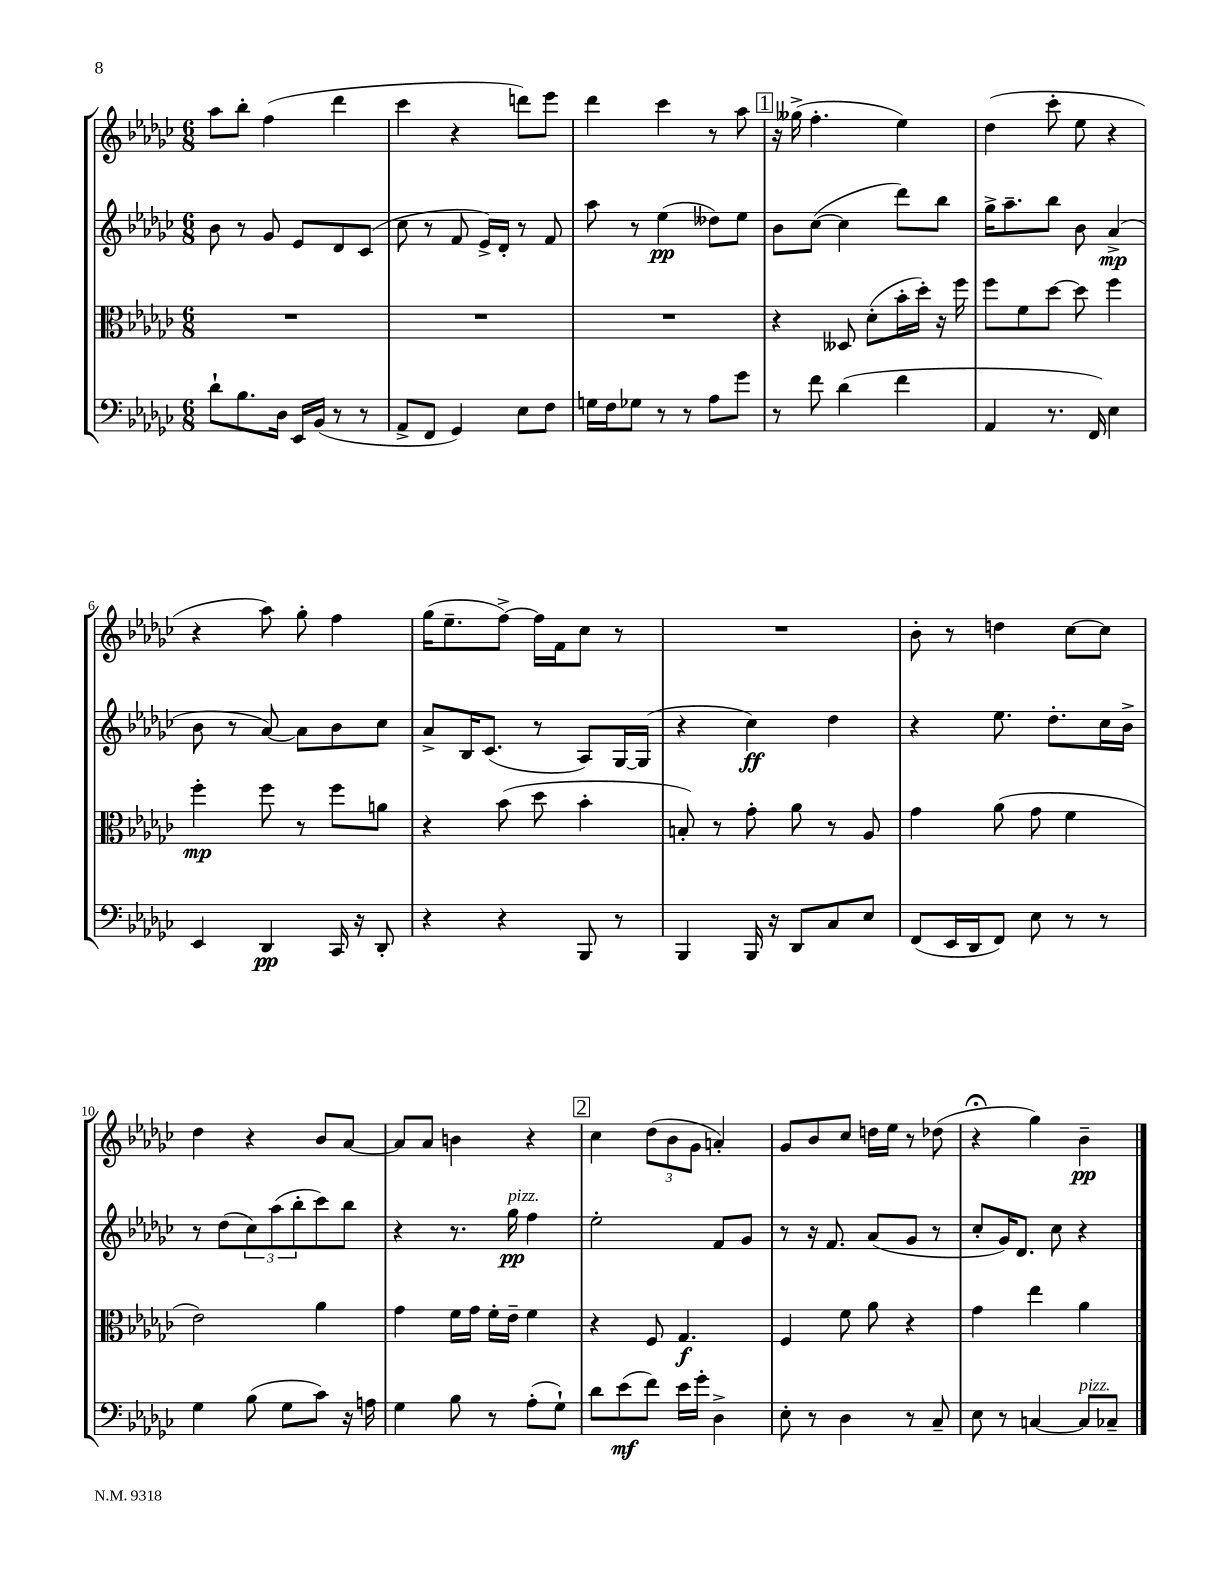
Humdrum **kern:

**kern	**kern	**kern	**kern
*staff4	*staff3	*staff2	*staff1
*clefF4	*clefC3	*clefG2	*clefG2
*k[b-e-a-d-g-c-]	*k[b-e-a-d-g-c-]	*k[b-e-a-d-g-c-]	*k[b-e-a-d-g-c-]
*M6/8	*M6/8	*M6/8	*M6/8
8d-`\L	2.r	8b-\	8aa-\L
8.B-\	.	8r	8bb-'\J
.	.	8g-/	(4ff\
16D-\Jk	.	.	.
16EE-/LL	.	8e-/L	.
(16BB-/JJ	.	.	.
8r	.	8d-/	4ddd-\
8r	.	(8c-/J	.
=	=	=	=
8AA-^/L	2.r	8cc-\	4ccc-\
8FF/J	.	8r	.
4GG-/)	.	8f/	4r
.	.	16e-^/LL)	.
.	.	16d-'/JJ	.
8E-\L	.	8r	8ddd\L)
8F\J	.	8f/	8eee-\J
=	=	=	=
16G\LL	2.r	8aa-\	4ddd-\
16F\J	.	.	.
8G-\J	.	8r	.
8r	.	(4ee-\	4ccc-\
8r	.	.	.
8A-\L	.	8dd--\L)	8r
8g-\J	.	8ee-\J	8aa-\
=	=	=	=
8r	4r	8b-\L	16r
.	.	.	(16gg--^\
8f\	.	([8cc-\J	4.ff'\
(4d-\	8D--/	4cc-\]	.
.	(8d-'\L	.	.
4f\	16b-'\L	8ddd-\L)	4ee-\)
.	16dd-'\JJ)	.	.
.	16r	8bb-\J	.
.	16ff\	.	.
=	=	=	=
4AA-/	8ff\L	16gg-^\LK	(4dd-\
.	.	8.aa-~\	.
.	8f\	.	.
8.r	[8dd-\J	8bb-\J	8ccc-'\
.	8dd-\]	8b-\	8ee-\
16FF/)	.	.	.
4E-\	4ff\	(4a-^/	4r
=	=	=	=
4EE-/	4ff'\	8b-\	4r
.	.	8r	.
4DD-/	8ff\	[8a-/)	8aa-\)
.	8r	8a-\]L	8gg-'\
16CC-/	8ff\L	8b-\	4ff\
16r	.	.	.
8DD-'/	8a\J	8cc-\J	.
=	=	=	=
4r	4r	8a-^/L	(16gg-\LK
.	.	.	8.ee-~\
.	.	16B-/K	.
.	.	(8.c-/J	.
4r	(8b-\	.	[8ff^\J)
.	8dd-\	8r	16ff\]LL
.	.	.	16f\J
8BBB-/	4b-'\	8A-/L)	8cc-\J
8r	.	[16G-/L	8r
.	.	(16G-/]JJ	.
=	=	=	=
4BBB-/	8B'/)	4r	2.r
.	8r	.	.
16BBB-/	8g-'\	4cc-\)	.
16r	.	.	.
8DD-/L	8a-\	.	.
8C-/	8r	4dd-\	.
8E-/J	8A-/	.	.
=	=	=	=
(8FF/L	4g-\	4r	8b-'\
16EE-/L	.	.	8r
16DD-/J	.	.	.
8FF/J)	(8a-\	8.ee-\	4dd\
8E-\	8g-\	.	.
.	.	8.dd-'\L	.
8r	4f\	.	[8cc-\L
8r	.	16cc-\L	8cc-\]J
.	.	16b-^\JJ	.
=	=	=	=
4G-\	2e-\)	8r	4dd-\
.	.	(8dd-\L	.
(8B-\	.	12cc-\)	4r
.	.	(12aa-\	.
8G-\L	.	.	.
.	.	12bb-'\	.
8c-\J)	4a-\	8ccc-\)	8b-/L
16r	.	8bb-\J	[8a-/J
16A\	.	.	.
=	=	=	=
4G-\	4g-\	4r	8a-/]L
.	.	.	8a-/J
8B-\	16f\LL	8.r	4b\
.	16g-\JJ	.	.
8r	16f'\LL	.	.
.	16e-~\JJ	16gg-\	.
(8A-'\L	4f\	4ff\	4r
8G-`\J)	.	.	.
=	=	=	=
8d-\L	4r	2ee-'\	4cc-\
(8e-\	.	.	.
8f\J)	8F/	.	(12dd-\L
.	.	.	12b-\
16e-\LL	4.G-/	.	.
.	.	.	12g-\J
16g-'\JJ	.	.	.
4D-^\	.	8f/L	4a'/)
.	.	8g-/J	.
=	=	=	=
8E-'\	4F/	8r	8g-/L
8r	.	16r	8b-/
.	.	8.f/	.
4D-\	8f\	.	8cc-/J
.	8a-\	(8a-/L	16dd\LL
.	.	.	16ee-\JJ
8r	4r	8g-/J	8r
8C-~/	.	8r	(8dd-\
=	=	=	=
8E-\	4g-\	8cc-'/L	4r;
8r	.	16g-/K)	.
.	.	8.d-/J	.
[4C/	4ee-\	.	4gg-\)
.	.	8cc-\	.
8C/]L	4a-\	4r	4b-~\
8C-~/J	.	.	.
==	==	==	==
*-	*-	*-	*-
